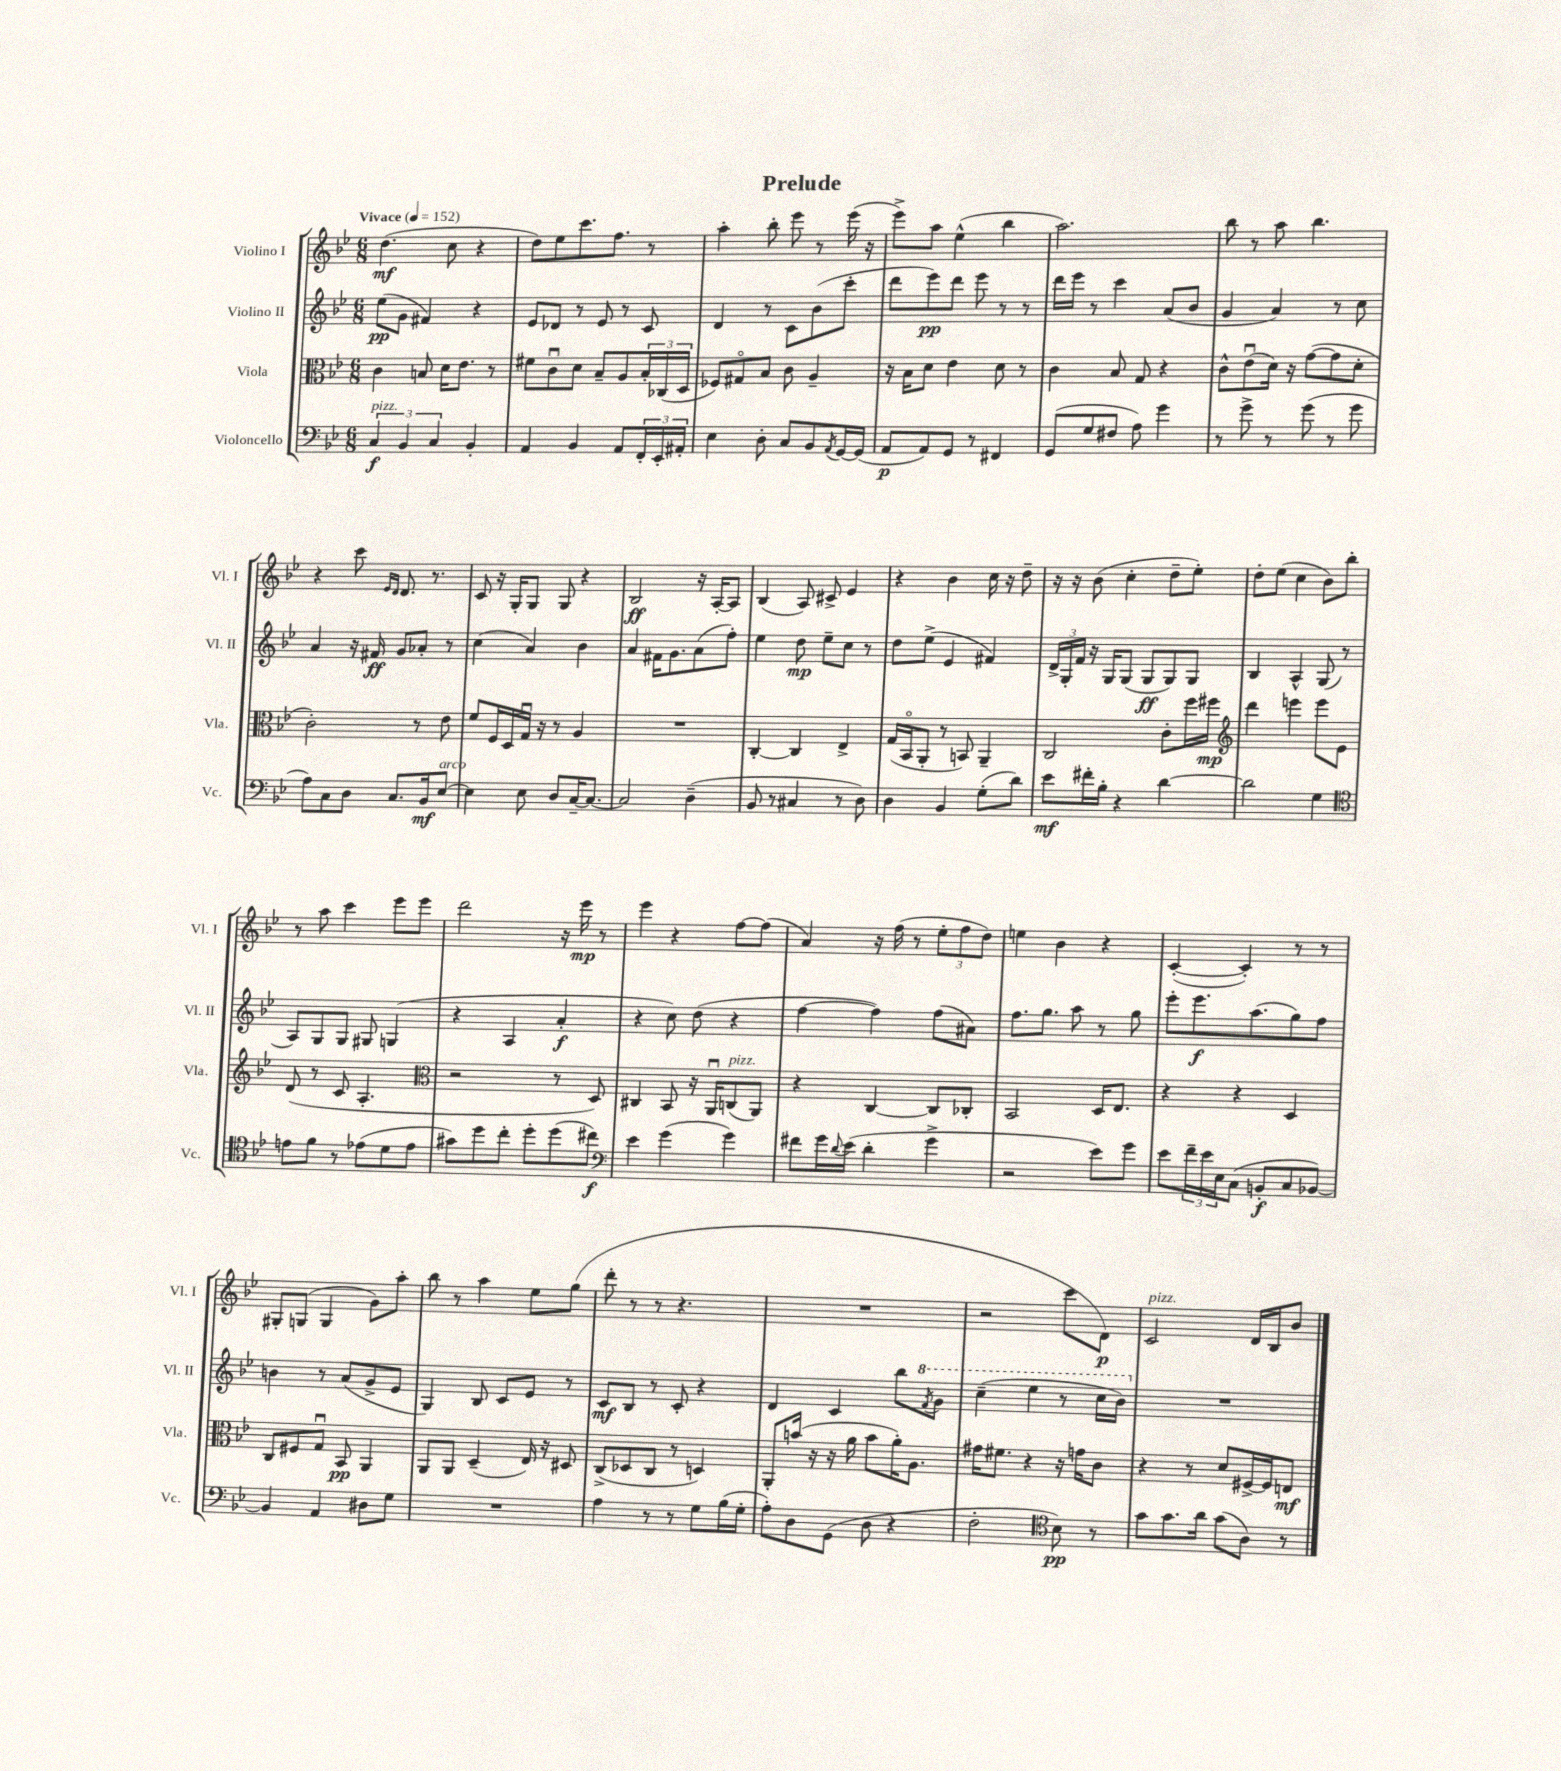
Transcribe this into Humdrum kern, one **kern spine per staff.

**kern	**kern	**kern	**kern
*staff4	*staff3	*staff2	*staff1
*clefF4	*clefC3	*clefG2	*clefG2
*k[b-e-]	*k[b-e-]	*k[b-e-]	*k[b-e-]
*M6/8	*M6/8	*M6/8	*M6/8
*MM152	*MM152	*MM152	*MM152
6C	4c	(8ee-	(4.dd
.	.	8g	.
6BB-	.	.	.
.	8B	4f#)	.
6C	.	.	.
.	16d	.	8cc
.	8.e-	.	.
4BB-'	.	4r	4r
.	8r	.	.
=	=	=	=
4AA	8f#	8e-	8dd)
.	8cu	8d-	8ee-
4BB-	8d	8r	8.ccc
.	8B-~	8e-	.
.	.	.	8.ff
8AA	8A	8r	.
24FF'	24B-'	8c	8r
24EE-'	(24C-	.	.
24AA#'	24D	.	.
=	=	=	=
4E-	8F-)	4d	4aa'
.	8G#o	.	.
8D'	8B-	8r	8bb-'
8C	8c	8c	8eee-
8BB-	4A~	(8b-	8r
8qAA	.	.	.
[16GG	.	8ccc'	(16eee-
(16GG]	.	.	16r
=	=	=	=
8AA	16r	8ddd	8eee-^)
.	16B-	.	.
8AA)	8d	8eee-)	8aa
8GG	4e-	8ddd	(4ee-^^
8r	.	8eee-	.
4FF#	8d	8r	4bb-
.	8r	8r	.
=	=	=	=
(8GG	4c	16ddd	2.aa)
.	.	16eee-	.
8G	.	8r	.
8F#	8B-	4ccc	.
8A)	8G	.	.
4g	4r	(8a	.
.	.	8b-	.
=	=	=	=
8r	8c^^	4g	8bb-
8g^	(8e-u	.	8r
8r	16d)	4a)	8aa
.	16r	.	.
(8g	([8g	.	4.bb-
8r	8g]	8r	.
8g	8d'	8cc	.
=	=	=	=
8A)	2c')	4a	4r
8C	.	.	.
8D	.	16r	8ccc
.	.	16f#	.
.	.	.	16qqe-
.	.	.	16qqd
8.C	.	8g	8.d
.	8r	8a-'	.
16BB-	.	.	8.r
[8E-	8e-	8r	.
=	=	=	=
4E-]	8f	(4cc	8c
.	16F	.	16r
.	16D	.	16G'
8E-	16Gu	4a)	8G
.	16r	.	.
8D	8r	.	8G
[16C~	4A	4b-	4r
8.C_	.	.	.
=	=	=	=
2C]	2.r	4a	2B-
.	.	16f#	.
.	.	8.g	.
(4D~	.	(8a	16r
.	.	.	[16A'
.	.	8ff')	8A]
=	=	=	=
8BB-	[4C'	4ee-	(4B-
8r	.	.	.
4C#	4C]	8dd	8A)
.	.	8ee-~	8c#^
8r	4E-^	8cc	4e-
8D)	.	8r	.
=	=	=	=
4D	(16G	8dd	4r
.	16BB-o	.	.
.	8AA'	(8ee-^	.
4BB-	8r	4e-	4b-
.	8BB)	.	.
(8G'	4AA~	4f#)	16cc
.	.	.	16r
8d)	.	.	8dd~
=	=	=	=
8e-	2C	24d^	16r
.	.	24G'	.
.	.	.	16r
.	.	24f	.
16f#'	.	16r	(8b-
16B-'	.	16G	.
4r	.	(8G	4cc'
.	.	8G	.
[4d	8c'	8G)	8dd~
.	16ff	8G	8ee-')
.	16ff#	.	.
=	=	=	=
*	*clefG2	*	*
2d]	4ddd	4B-	8dd'
.	.	.	(8ee-
.	4eee	4A^^	4cc
4G	8eee	(8G	8b-)
.	8e-	8r	8bb-'
=	=	=	=
*clefC4	*	*	*
8e	(8d	8A)	8r
8f	8r	8G	8aa
8r	8c	8G	4ccc
(8e-	4.A'	8G#	.
8d	.	(4G	8eee-
8e-	.	.	8eee-
=	=	=	=
*	*clefC3	*	*
8g#)	2r	4r	2ddd
8dd	.	.	.
8cc'	.	4A	.
8dd'	.	.	.
(8dd	8r	4a'	16r
.	.	.	16eee-
8cc#)	8D)	.	8r
=	=	=	=
*clefF4	*	*	*
4e-	4C#	4r	4eee-
(4g	8BB-	8cc)	4r
.	16r	(8dd	.
.	16AAu	.	.
4g)	(8C	4r	[8ff
.	8AA)	.	(8ff]
=	=	=	=
8f#	4r	[4ff	4a)
16g	.	.	.
8qqd	.	.	.
(16e-	.	.	.
4d'	[4C	4ff])	16r
.	.	.	(16ff
.	.	.	8r
4g^	8C]	(8ff	12ee-'
.	.	.	12ff
.	8C-'	8a#)	.
.	.	.	12dd)
=	=	=	=
2r	2BB-	8.ff	4ee
.	.	8.gg	.
.	.	.	4b-
.	.	8aa	.
8e-)	16D	8r	4r
.	8.E-	.	.
8g	.	8gg	.
=	=	=	=
8e-	4r	8eee-'	([4c'
24f~	.	8.eee-	.
24e-	.	.	.
24E-	.	.	.
(8C	4r	.	4c'])
.	.	(8.aa	.
8BB'	.	.	.
8C	4D	8gg)	8r
[8BB-)	.	8ff	8r
=	=	=	=
4BB-]	8C	4b	8G#'
.	8F#	.	(8G
4AA	8Gu	8r	4G
.	8BB-	(8a	.
8D#	4AA	8g^	8g)
8G	.	8e-	8aa'
=	=	=	=
2.r	8AA	4G)	8bb-
.	8AA	.	8r
.	(4D~	8B-	4aa
.	.	8c	.
.	16E-)	8e-	8ee-
.	16r	.	.
.	8D#	8r	(8gg
=	=	=	=
4A	(8C^	8c	8ddd'
.	8D-	8B-	8r
8r	8C	8r	8r
8r	8r	8c'	4.r
8G	4D)	4r	.
(16B-	.	.	.
16G'	.	.	.
=	=	=	=
8A')	8AA'	4d	2.r
8D	(16b	.	.
.	16r	.	.
(8GG	16r	4c	.
.	16a	.	.
8D	8b	.	.
4r	16a')	8bb-	.
.	8.A	.	.
.	.	8qff	.
.	.	8gg	.
=	=	=	=
2F'	16g#	(4ccc~	2r
.	8.f#	.	.
.	4r	4eee-	.
*clefC4	*	*	*
8B-)	16r	8r	8ccc
.	16g	.	.
8r	8c	16ccc	8d)
.	.	16bb-)	.
=	=	=	=
8g	4r	2.r	2c
8.g	.	.	.
.	8r	.	.
16a	.	.	.
(8g	8d	.	.
8A)	[16F#^	.	16d
.	16F#]	.	16B-
8r	8E	.	8b-
==	==	==	==
*-	*-	*-	*-
